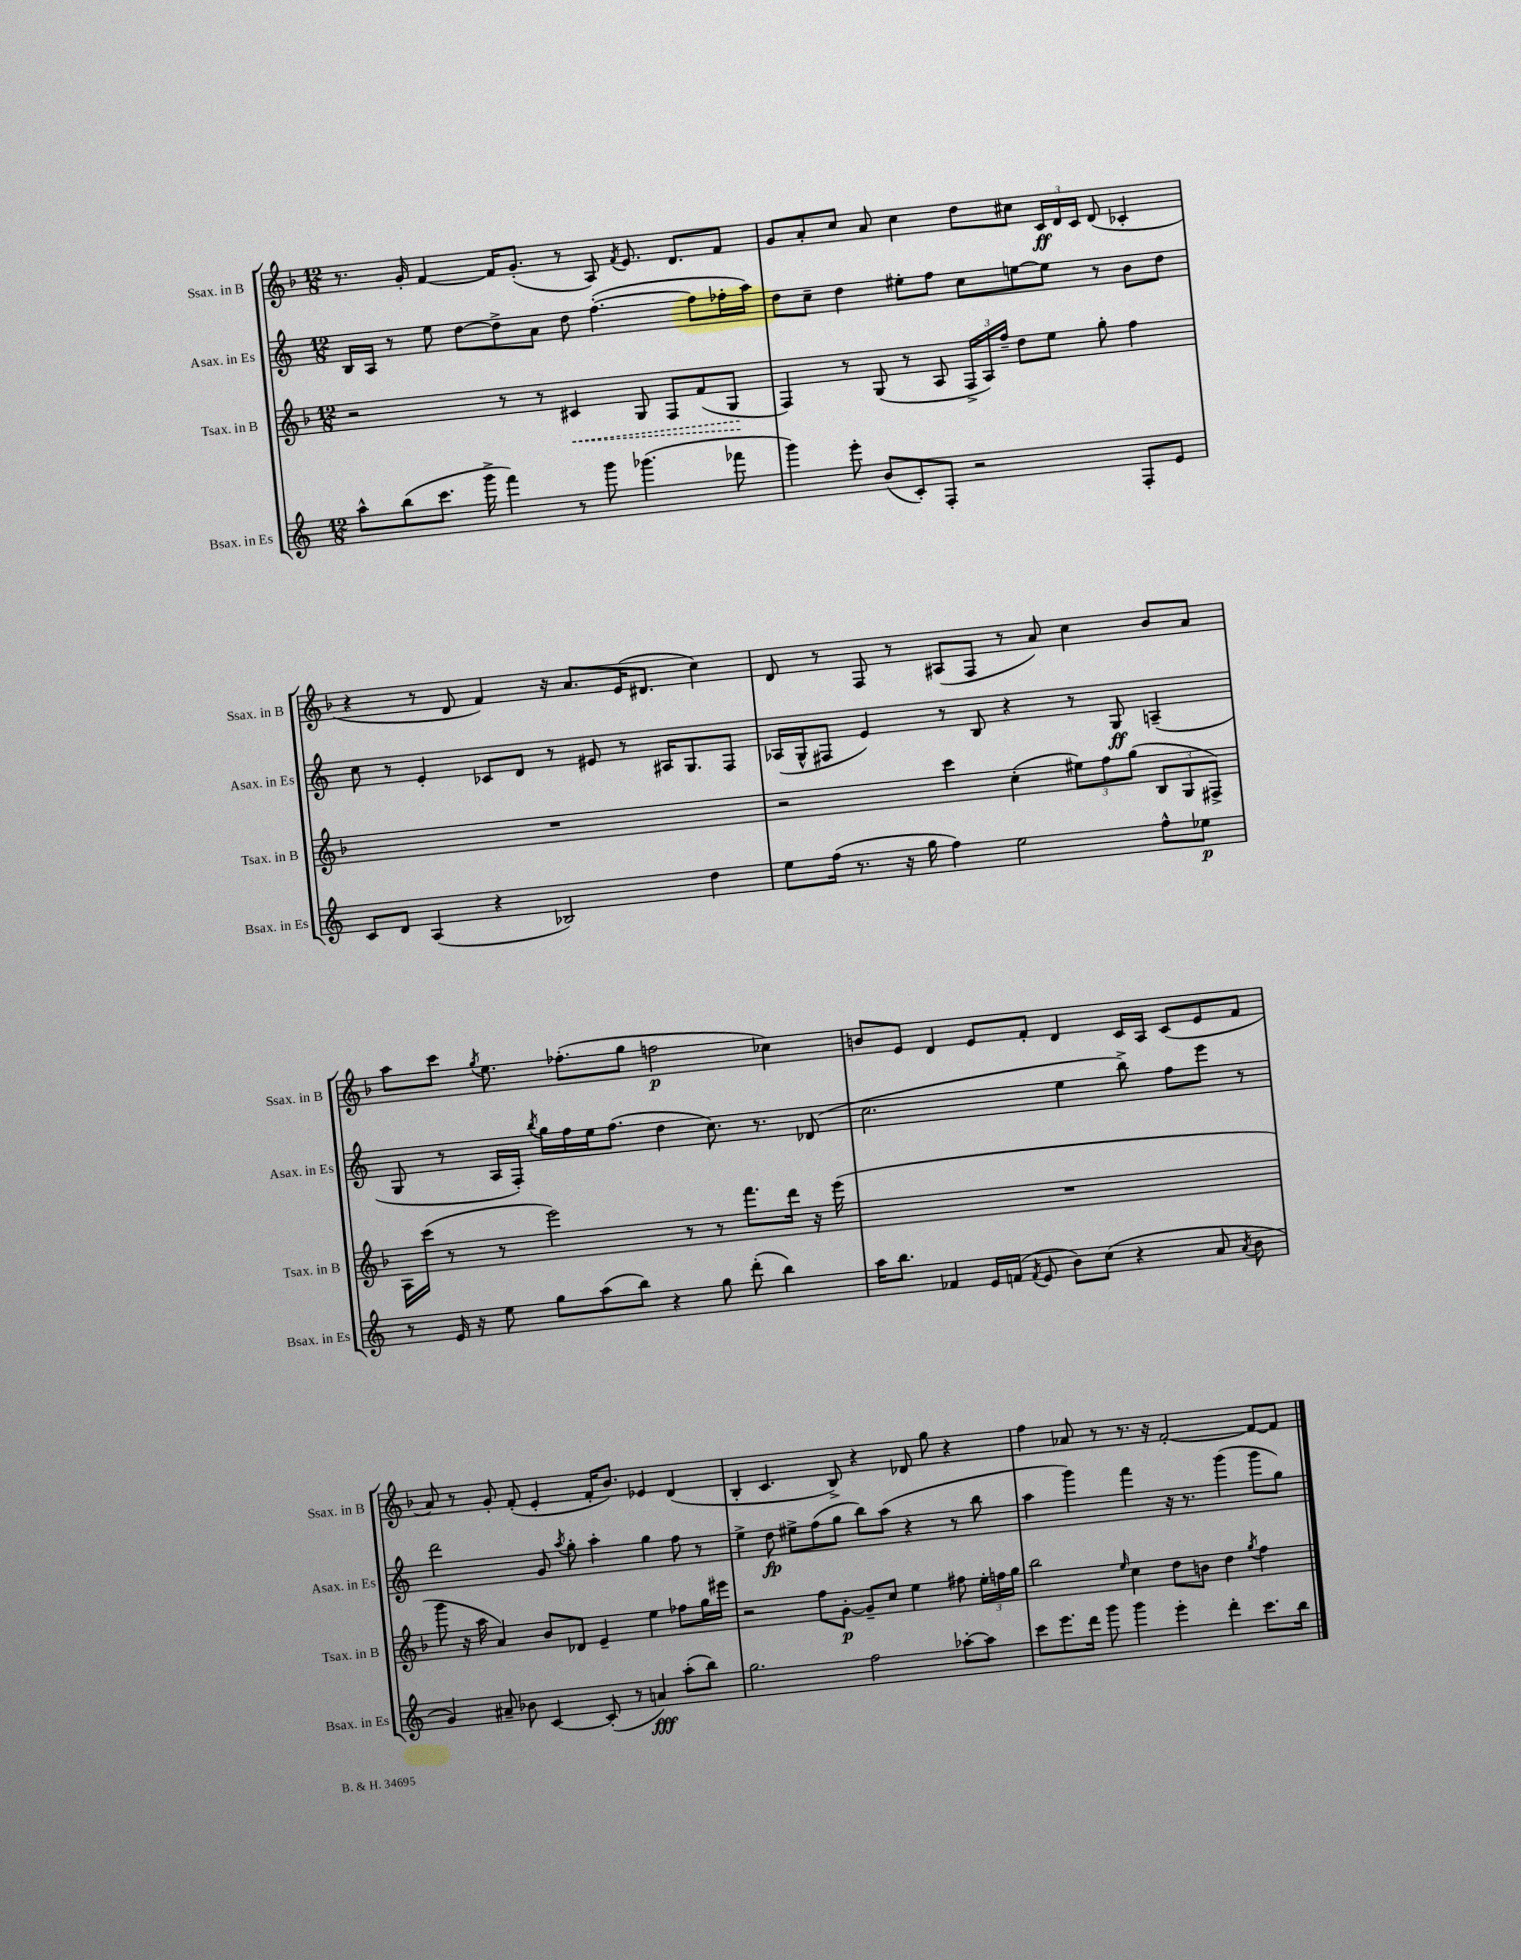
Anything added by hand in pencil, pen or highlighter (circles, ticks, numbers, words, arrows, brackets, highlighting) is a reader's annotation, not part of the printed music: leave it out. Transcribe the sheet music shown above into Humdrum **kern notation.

**kern	**kern	**kern	**kern
*staff4	*staff3	*staff2	*staff1
*clefG2	*clefG2	*clefG2	*clefG2
*k[]	*k[b-]	*k[]	*k[b-]
*M12/8	*M12/8	*M12/8	*M12/8
8aa^^	2r	16B	8.r
.	.	16A	.
(8bb	.	8r	.
.	.	.	16g'
8.ccc	.	8ee	[4f
.	.	[8dd	.
16ggg^	.	.	.
4fff)	8r	8dd^]	16f]
.	.	.	(8.g'
.	8r	8a	.
8r	4c#	8dd	8r
8ggg	.	([4.ff'	8A)
.	.	.	8qf
(4.ggg-	8G	.	8.e
.	8F	.	.
.	.	.	8.d
.	(8f	8ff]	.
8fff-	8G	16ff-'	8f
.	.	16aa)	.
=	=	=	=
4ggg)	4F)	8dd	8g
.	.	8cc~	8a'
8eee'	8r	4dd	8cc
(8b	(8G	.	8a
8c')	8r	8ee#'	4cc
8F'	8A	8ff	.
2r	24F^	8cc	8dd
.	24A)	.	.
.	24ff~	.	.
.	8dd	[8ee	8cc#
.	8ee	8ee]	24c
.	.	.	24d
.	.	.	24c
.	8gg'	8r	(8d
8F'	4ff	8b	4c-'
8e	.	8dd	.
=	=	=	=
8c	1.r	8cc	4r
8d	.	8r	.
(4A	.	4e'	8r
.	.	.	8d
4r	.	8c-	4f)
.	.	8d	.
2B-)	.	8r	16r
.	.	.	8.a
.	.	8e#	.
.	.	8r	(16e
.	.	.	8.d#
.	.	16A#	.
.	.	8.G	.
4dd	.	.	4cc)
.	.	8F	.
=	=	=	=
8ee	2r	(16A-	8d
.	.	16G^^	.
(16ff	.	8F#	8r
8.r	.	.	.
.	.	4e)	8F
16r	.	.	8r
16gg	.	.	.
4ff)	4ccc	8r	(8A#
.	.	8B	8F
2ee	(4cc'	4r	8r
.	.	.	8a)
.	12ee#)	8r	4cc
.	12ff	.	.
.	.	8G	.
.	(12gg	.	.
8ff^^	12B-	(4A~	8b-
.	12G	.	.
8ee-	.	.	8a
.	12F#^)	.	.
=	=	=	=
8r	16A	8G	8aa
.	(16ccc	.	.
16e	8r	8r	8ccc
16r	.	.	.
.	.	.	8qgg
8ee	8r	16A	8.ee
.	.	16F')	.
.	.	8qbb	.
8gg	2eee)	16gg	.
.	.	16ff	(8.ff-'
(8aa	.	16ee	.
.	.	(8.ff	.
8bb)	.	.	8gg
4r	.	4dd	2ff
.	8r	.	.
8gg	8r	8.cc)	.
(8ddd'	8.fff	.	.
.	.	8.r	.
4bb)	.	.	4cc-)
.	16ddd	.	.
.	16r	(8d-	.
.	(16eee	.	.
=	=	=	=
16aa	1.r	2.cc	8b
8.bb	.	.	.
.	.	.	8e
4f-	.	.	4d
16e	.	.	8e
(16f	.	.	.
8qf	.	.	.
8e	.	.	8f'
8b)	.	4ee	4d
(8cc	.	.	.
4r	.	8bb^)	16c
.	.	.	16A
.	.	8ff	(8c
8a	.	8eee	8e
8qa	.	.	.
8b	.	8r	8f
=	=	=	=
4g)	8ggg	2ddd	8a)
.	16r	.	8r
.	16aa	.	.
8a#~	4a)	.	8g'
8b-	.	.	(8f'
[4c	8b-	8g	4e'
.	.	8qaa	.
.	8d-	8gg'	.
(8c']	4e~	4aa'	16f'
.	.	.	8.b-)
8r	.	.	.
4a)	4ee	4gg	4e-
(8aa'	8ff-	8ff	(4d
8bb)	16gg	8r	.
.	16eee#	.	.
=	=	=	=
2.gg	2r	4ee^	4B-'
.	.	8dd	4.c
.	.	8ee#^	.
.	8ff	(8ff	.
.	[8g'	8gg	8B-^)
2ff	8g~]	8bb)	4r
.	8cc	(8aa	.
.	4ee	4r	8d-
.	.	.	8gg
[8aa-'	8ff#	8r	4r
8aa-]	24ee'	8bb	.
.	24ff	.	.
.	24gg	.	.
=	=	=	=
8ccc	2bb-	4aa	4ff
8.eee	.	.	.
.	.	4ggg)	8a-
16ddd	.	.	.
8ggg	.	.	8r
.	16qqee	.	.
4ggg	4cc	4fff	8.r
.	.	.	16r
4eee'	8dd	16r	[2f'
.	.	8.r	.
.	8b	.	.
4ddd'	4dd	(4ggg	.
.	8qgg	.	.
8.ccc	4ff	8ggg	8f_
.	.	8gg)	8f]
16bb	.	.	.
==	==	==	==
*-	*-	*-	*-
